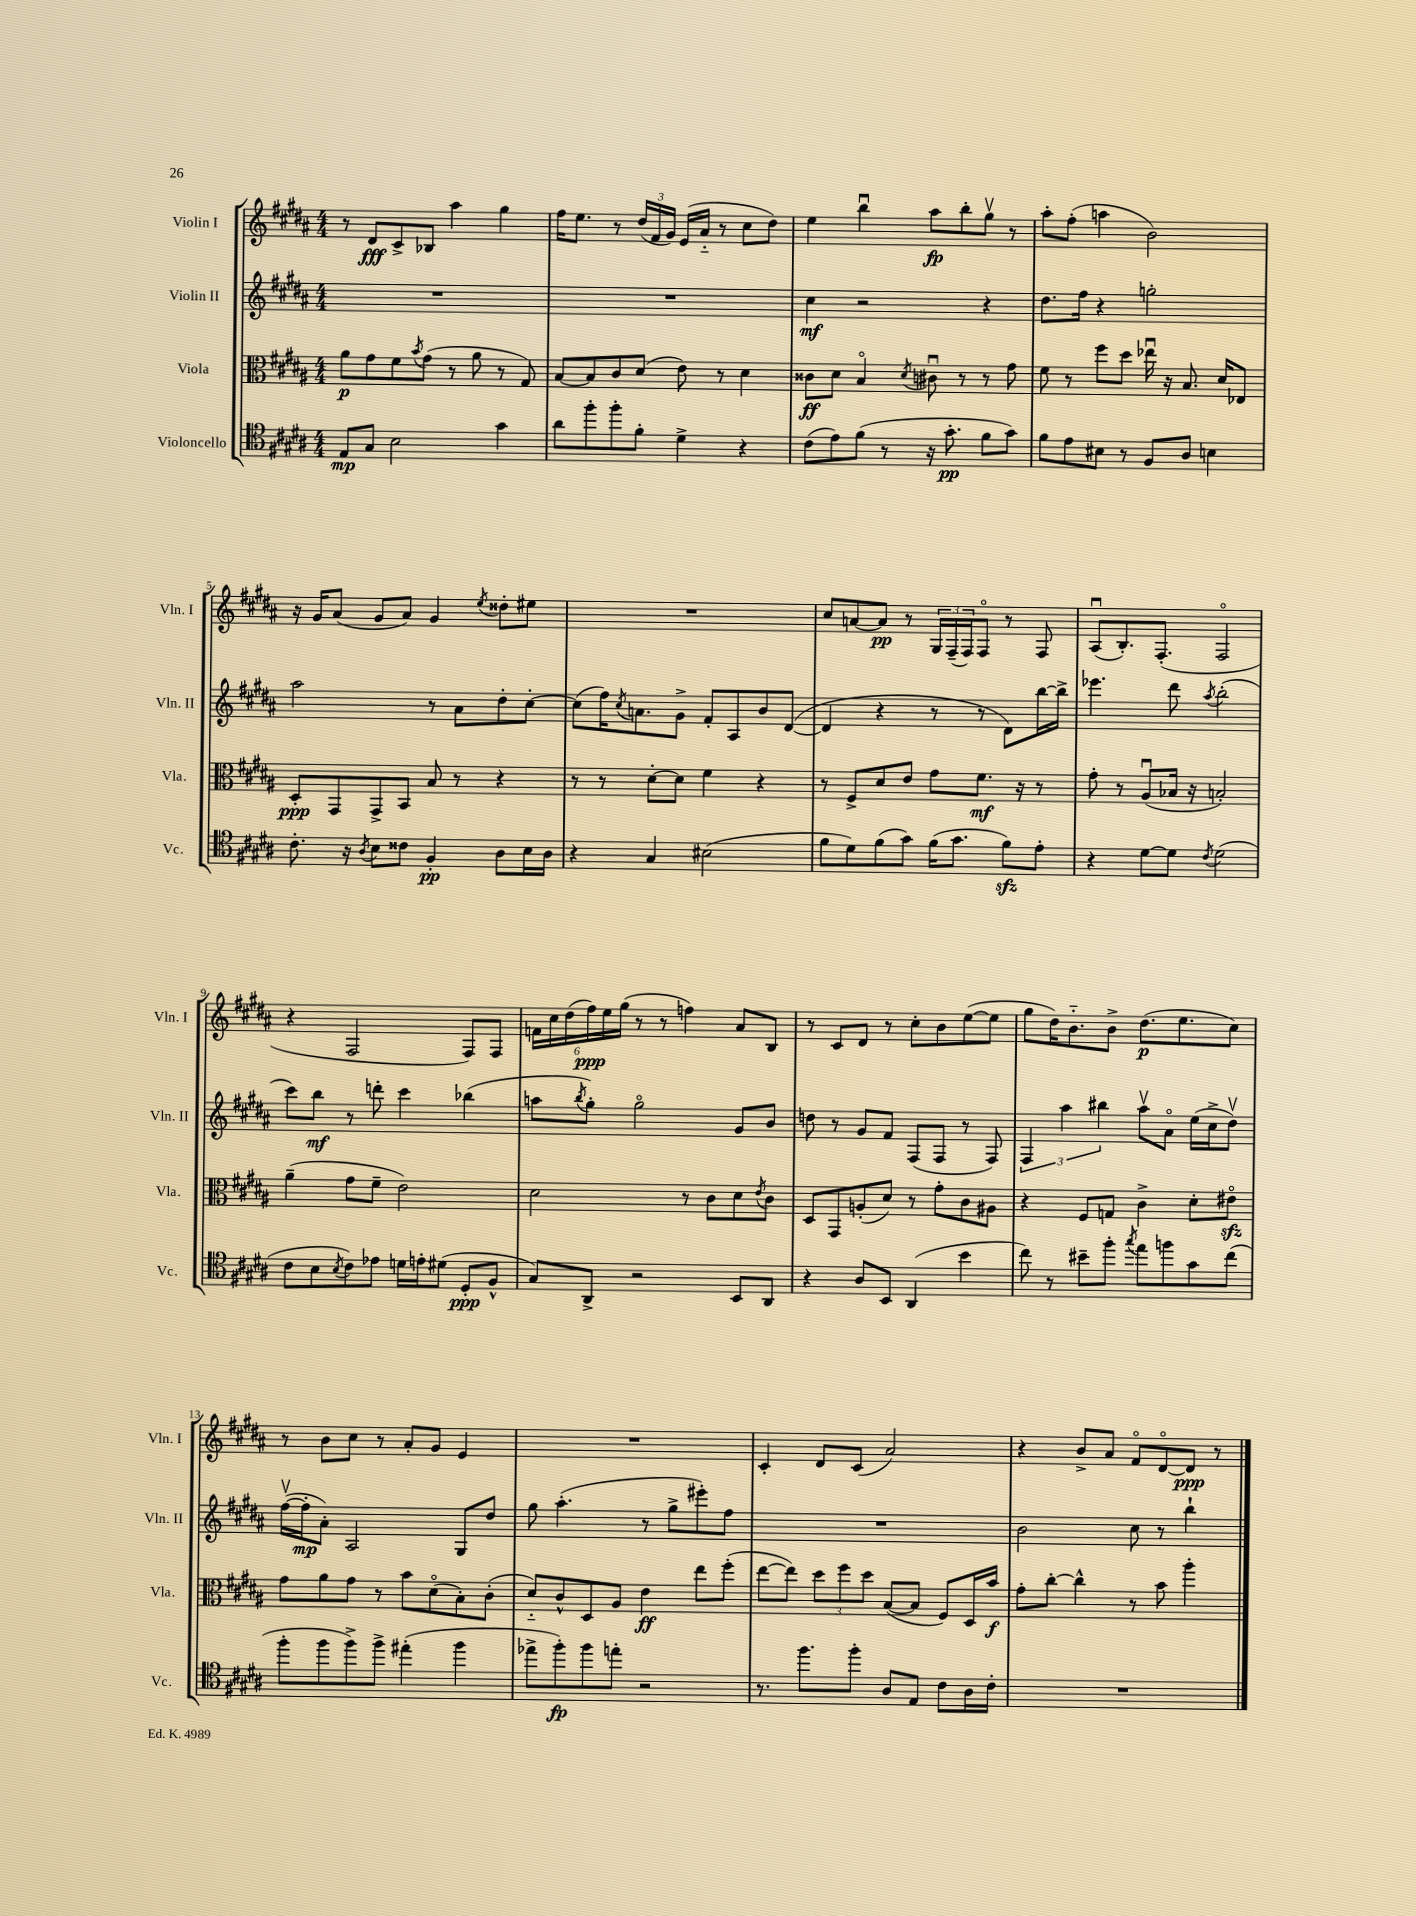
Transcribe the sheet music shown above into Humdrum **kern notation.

**kern	**kern	**kern	**kern
*staff4	*staff3	*staff2	*staff1
*clefC4	*clefC3	*clefG2	*clefG2
*k[f#c#g#d#a#]	*k[f#c#g#d#a#]	*k[f#c#g#d#a#]	*k[f#c#g#d#a#]
*M4/4	*M4/4	*M4/4	*M4/4
8E/L	8a#\L	1r	8r
8G#/J	8g#\	.	8d#/L
2B\	8f#\	.	8c#^/
.	8qb/	.	.
.	(8g#\J	.	8B-/J
.	8r	.	4aa#\
.	8a#\	.	.
4g#\	8r	.	4gg#\
.	8G#/)	.	.
=	=	=	=
8a#\L	[8B/L	1r	16ff#\LK
.	.	.	8.ee\J
8ff#'\	8B/]	.	.
8ff#'\	8c#/	.	8r
8f#'\J	(8d#/J	.	(24dd#/LL
.	.	.	24f#/
.	.	.	24g#/JJ)
4d#^\	8e\)	.	(16e/LL
.	.	.	16a#'~/JJ
.	8r	.	8r
4r	4d#\	.	8cc#\L
.	.	.	8dd#\J)
=	=	=	=
(8c#\L	8c##\L	4cc#\	4ee\
8e\)	8d#\J	.	.
(8f#\J	4Bo/	2r	4bbu\
8r	.	.	.
.	8qd#/	.	.
16r	8c#u\	.	8aa#\L
8.g#'\	.	.	.
.	8r	.	8bb'\
8f#\L	8r	4r	8gg#v\J
8g#\J)	8g#\	.	8r
=	=	=	=
8f#\L	8f#\	8.dd#\L	8aa#'\L
8e\	8r	.	(8ff#'\J
.	.	16ff#\Jk	.
8B#\J	8ff#\L	4r	4aa\
8r	8dd#\J	.	.
8F#/L	16ee-u\	2gg'\	2b\)
.	16r	.	.
8A#/J	8.B/	.	.
4B\	.	.	.
.	16d#/LK	.	.
.	8E-/J	.	.
=	=	=	=
8.c#'\	8D#'/L	2aa#\	16r
.	.	.	16g#/LK
.	8GG#/	.	(8a#/J
16r	.	.	.
8qA#/	.	.	.
8B\L	8GG#^/	.	8g#/L
8c##\J	8BB/J	.	8a#/J)
4F#'/	8B/	8r	4g#/
.	8r	8a#\L	.
.	.	.	8qee/
8A#\L	4r	8dd#'\	8dd##'\L
16B\L	.	[8cc#'\J	8ee#\J
16A#\JJ	.	.	.
=	=	=	=
4r	8r	(8cc#\]L	1r
.	8r	16ff#\K)	.
.	.	8qcc#/	.
.	.	8.a\	.
4G#/	[8d#'\L	.	.
.	8d#\]J	8g#^\J	.
(2B#\	4f#\	8f#'/L	.
.	.	8A#/	.
.	4r	8b/	.
.	.	([8d#/J	.
=	=	=	=
8f#\L	8r	4d#/]	8cc#/L
8d#\)	8F#^/L	.	[8a/
(8f#\	8d#/	4r	8a/]J
8g#\J)	8e/J	.	8r
(16f#\LK	8g#\L	8r	24G#/LL
.	.	.	(24F#~/
8.g#\J	.	.	.
.	.	.	24F#/J)
.	8.f#\J	8r	8F#o/J
8f#\L)	.	8d#\L)	8r
.	16r	.	.
8e'\J	8r	[16bb\L	8F#/
.	.	16bb^\]JJ	.
=	=	=	=
4r	8g#'\	4.eee-\	(8A#u/L
.	8r	.	8.B'/)
[8d#\L	(8A#u/L	.	.
.	.	.	(8.F#'/J
8d#\]J	16B-/Jk	8ddd#\	.
.	16r	.	.
8qc#/	.	8qaa#/	.
(2d#\	2B'/)	(2bb'\	2F#o/
=	=	=	=
8c#\L	(4a#~\	8ccc#\L)	4r
8B\	.	8bb\J	.
8qB/	.	.	.
8c#\)	8g#\L	8r	2F#/
8e-\J	8f#~\J	8ddd'\	.
16d\LL	2e\)	4ccc#\	.
16e'\J	.	.	.
(8d#\J	.	.	.
8D#'/L	.	(4bb-\	8F#/L)
8F#^^/J	.	.	8F#/J
=	=	=	=
8G#/L)	2d#\	8aa\L	24f\LL
.	.	.	24cc#\
.	.	.	(24dd#\
.	.	8qbb/	.
8AA#^/J	.	8gg#'\J)	24ff#\)
.	.	.	24ee\
.	.	.	(24gg#\JJ
2r	.	2gg#o\	8r
.	.	.	8r
.	8r	.	4ff\)
.	8c#\L	.	.
8BB/L	8d#\	8g#/L	8a#/L
.	8qe/	.	.
8AA#/J	8c#\J	8b/J	8B/J
=	=	=	=
4r	8D#/L	8dd\	8r
.	8GG#/	8r	8c#/L
8A#/L	(8A'/	8g#/L	8d#/J
8BB/J	8d#/J)	8f#/J	8r
(4AA#/	8r	(8F#/L	8cc#'\L
.	8g#'\L	8F#/J	8b\
4b\	8c#\	8r	([8ee\
.	8A#\J	8F#/)	8ee\]J
=	=	=	=
8cc#\)	4r	6F#/	8gg#\L
8r	.	.	16dd#\K)
.	.	6aa#\	.
.	.	.	8.b'~\
8b#~\L	8F#/L	.	.
.	.	6bb#\	.
8ff#'\J	8G/J	.	8b^\J
8qgg#/	.	.	.
8ee\L	4c#^\	8aa#v\L	(8.dd#\L
8ff\	.	8a#o\J	.
.	.	.	8.ee\
8g#\	8d#'\L	(16ee\LL	.
.	.	16cc#^\J	.
(8cc#\J	8e#o\J	8dd#v\J)	8cc#\J)
=	=	=	=
8ff#'\L	8g#\L	([16ff#v\LL	8r
.	.	16ff#'\]J	.
8ff#\	8a#\	8a#'\J)	8b\L
8ff#^\)	8g#\J	2A#/	8cc#\J
8ff#^\J	8r	.	8r
(4ee#'\	8b\L	.	8a#'/L
.	(8d#o\	.	8g#/J
4ff#\	8B'\)	8G#/L	4e/
.	(8c#'\J	8dd#/J	.
=	=	=	=
8ee-^\L	8d#'~/L)	8gg#\	1r
8ff#'\)	8c#^^/	(4.aa#'\	.
8ff#\	8D#/	.	.
8ee'\J	8A#/J	.	.
2r	4e\	8r	.
.	.	8gg#^\L	.
.	8ee\L	8eee#'\)	.
.	(8ff#'\J	8ff#\J	.
=	=	=	=
8.r	[8ee\L	1r	4c#'/
.	8ee\]J)	.	.
8.ff#\L	.	.	.
.	12dd#\L	.	8d#/L
.	12ff#\	.	.
8ff#'\J	.	.	(8c#/J
.	12dd#\J	.	.
8A#/L	([8B/L	.	2a#/)
8E/J	8B/]J	.	.
8c#\L	8F#/L)	.	.
16A#\L	16D#/L	.	.
16c#'\JJ	16b/JJ	.	.
=	=	=	=
1r	8g#'\L	2b\	4r
.	[8cc#'\J	.	.
.	4cc#^^\]	.	8b^/L
.	.	.	8a#/J
.	8r	8cc#\	8f#o/L
.	8b\	8r	[8d#o/
.	4aa#'\	4bb`\	8d#/]J
.	.	.	8r
==	==	==	==
*-	*-	*-	*-
